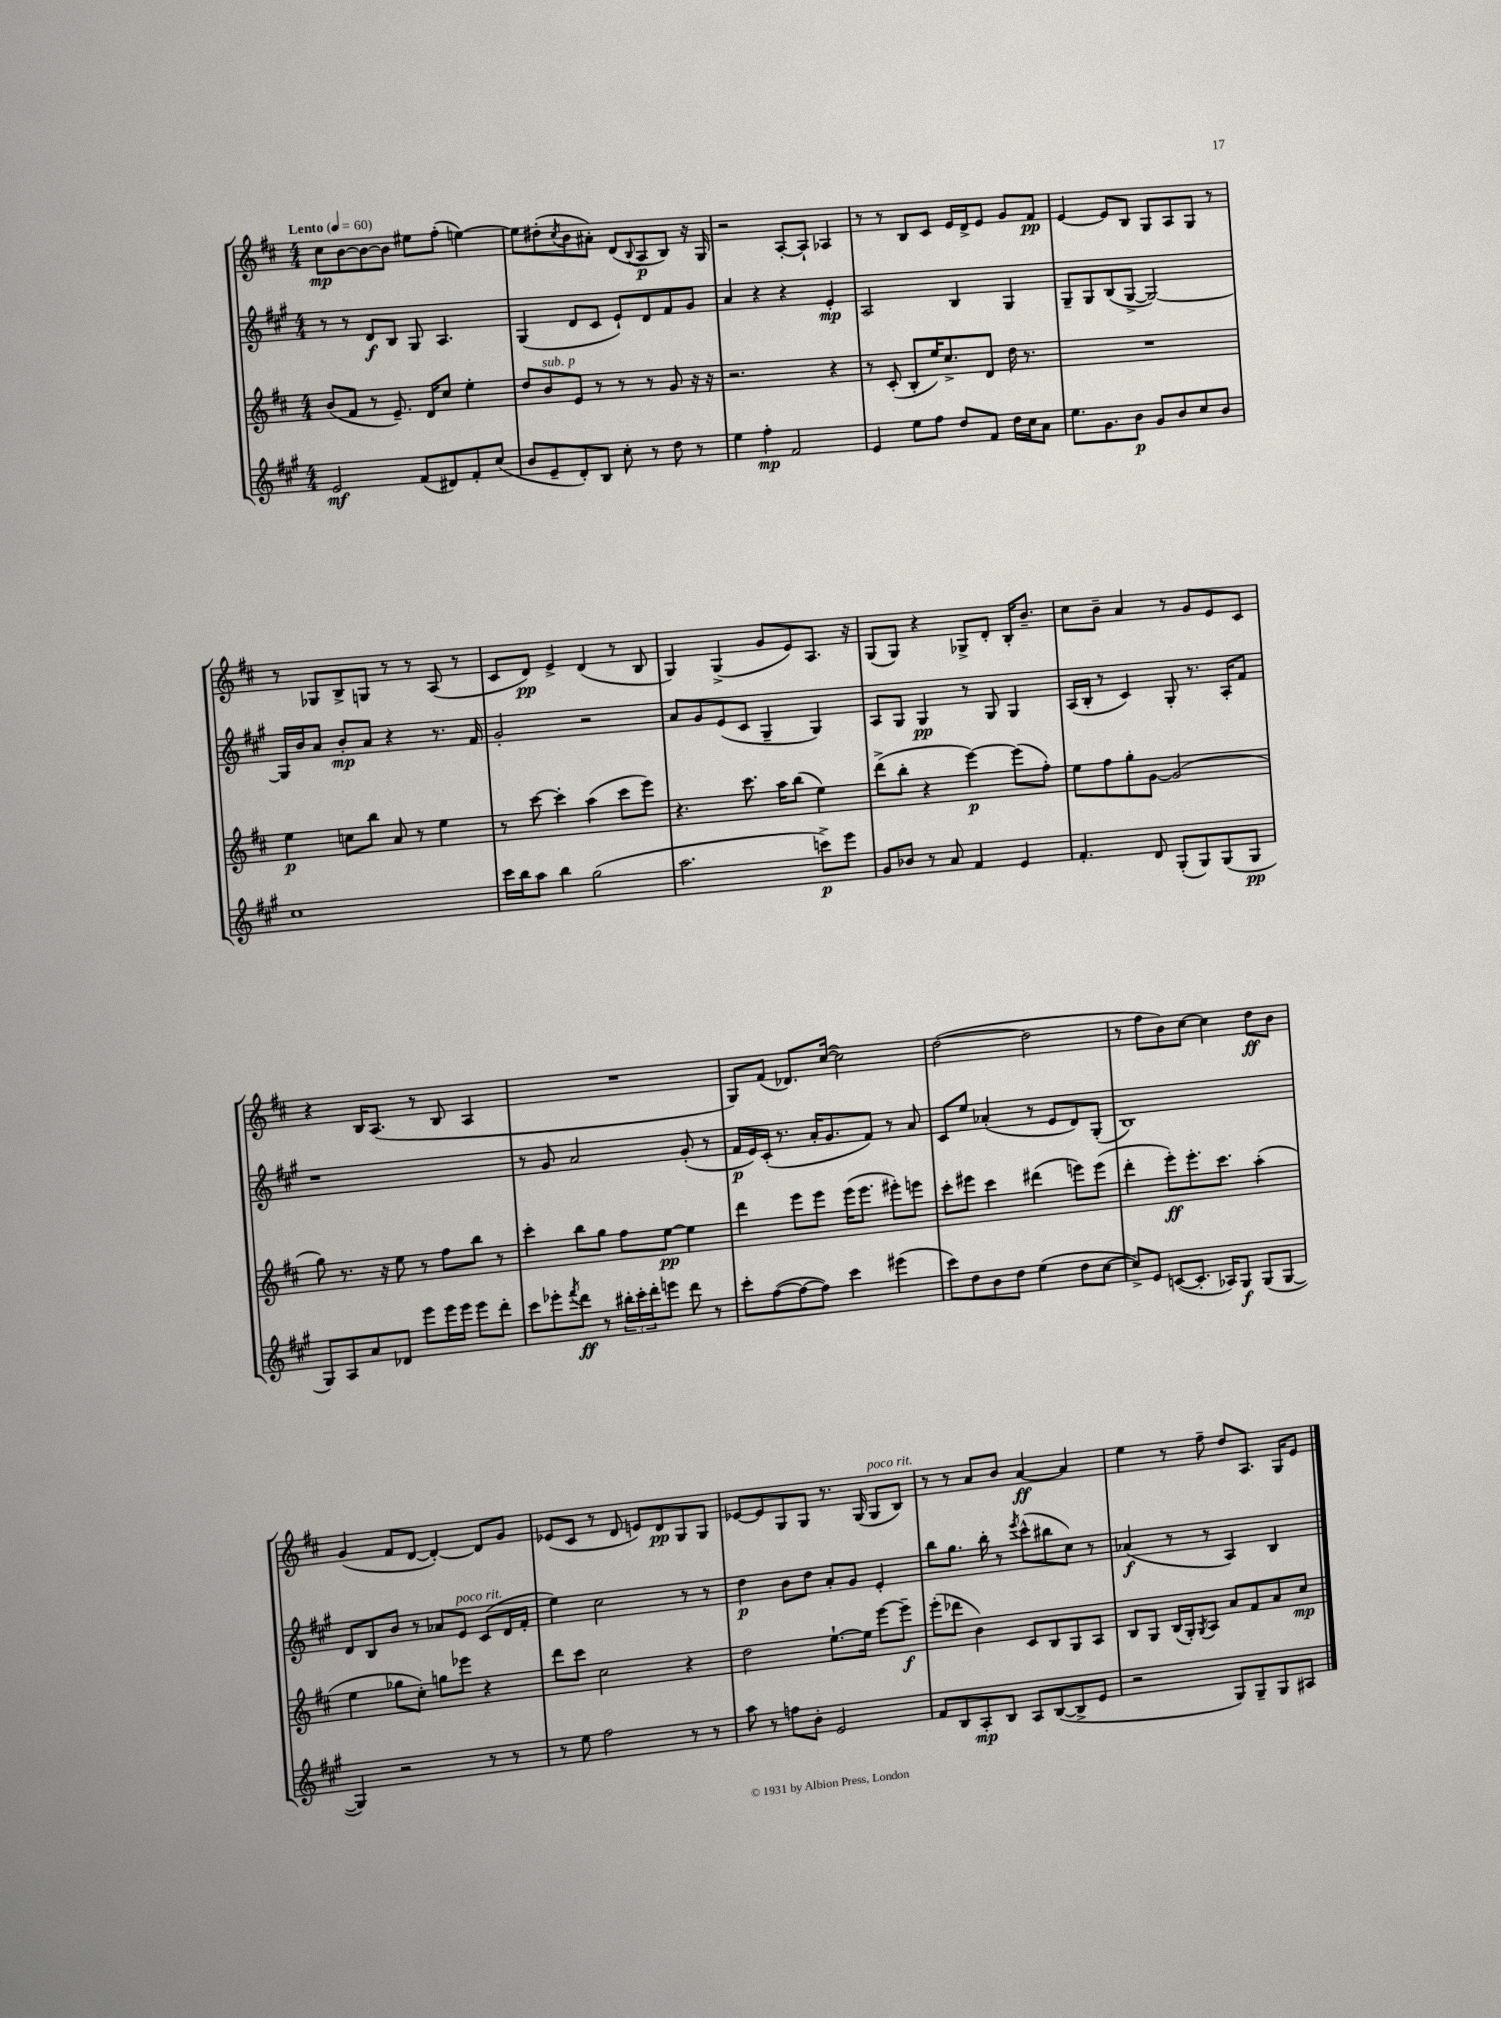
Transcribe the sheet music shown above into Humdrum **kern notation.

**kern	**kern	**kern	**kern
*staff4	*staff3	*staff2	*staff1
*clefG2	*clefG2	*clefG2	*clefG2
*k[f#c#g#]	*k[f#c#]	*k[f#c#g#]	*k[f#c#]
*M4/4	*M4/4	*M4/4	*M4/4
*MM60	*MM60	*MM60	*MM60
2e	(8b	8r	8cc#
.	8f#	8r	[8b
.	8r	8d	8b_
.	8.e~)	8B	8b]
(8f#	.	8G#	8ee#
.	16d	.	.
8d#)	8cc#	4.A	(8ff#'
8f#'	4ee'	.	[4ee)
(8cc#	.	.	.
=	=	=	=
8b	8dd	(4G#	8ee]
8e~	8b	.	(8dd#'
.	.	.	8qcc#
8d')	8e	8d	8b
8B	8r	8c#	8a#')
8cc#'	8r	8e`)	(8d
.	.	.	8qqB
8r	8r	8d	8A
8dd	8g	8f#	8B)
8r	16r	8g#	16r
.	16r	.	16G
=	=	=	=
4ee	2.r	4a	2r
4ff#'	.	4r	.
2f#	.	4r	[8A'
.	.	.	8A`]
.	4r	4e'	4A-
=	=	=	=
4e	8r	2A	8r
.	(8c#'	.	8r
8ee	8B'	.	8B
8ff#	16ee)	.	8c#
.	8.cc#^	.	.
8dd	.	4B	16e
.	.	.	16d^
8f#	8d	.	8e
16dd	16dd	4G#	8g
16cc#	8.r	.	.
8a	.	.	8f#
=	=	=	=
8.ee	1r	8G#~	[4e
.	.	8G#	.
8.g#	.	.	.
.	.	(8B	8e]
8b	.	[8G#^	8B
8g#	.	2G#_)	8G
8b	.	.	8A
8cc#	.	.	8G
8b	.	.	8r
=	=	=	=
1cc#	4ee	16G#]	8r
.	.	16b	.
.	.	8a	8G-
.	8cc	8b'	8B^
.	8bb	8a	8G
.	8a	4r	8r
.	8r	.	8r
.	4ee	8.r	(8A
.	.	.	8r
.	.	16f#	.
=	=	=	=
16ccc#	8r	2g#'	8c#
16bb	.	.	.
8aa	[8ccc#	.	8d)
4bb	4ccc#']	.	4e^
(2gg#	(4aa	2r	(4d
.	8ccc#	.	8r
.	8eee)	.	8B
=	=	=	=
2.aa	4.r	8a	4G)
.	.	8g#	.
.	.	(8e	(4G^
.	8.ccc#	8c#	.
.	.	4G#~	8g
.	16aa	.	.
.	(8bb	.	8e)
8ccc^)	4ee)	4G#)	8.A
8eee	.	.	.
.	.	.	16r
=	=	=	=
8g#	(8ddd^	8A	(8G
8b-	8bb'	8G#	8G)
8r	4r	4G#	4r
8a	.	.	.
4f#	[4eee)	8r	8G-^
.	.	8G#	8d'
4e	(8eee]	4G#	16B'
.	.	.	8.b~
.	8ff#')	.	.
=	=	=	=
4.f#'	8ee	(16A	8cc#
.	.	16B'	.
.	8ff#	8r	8b~
.	8gg'	4c#)	4a
8d	[8g	.	.
(8G#'	(2g]	8G#'	8r
8G#)	.	8.r	8g
(8G#	.	.	8e
.	.	16A'	.
8G#	.	8f#	8c#
=	=	=	=
8G#)	8gg)	1r	4r
8A	8.r	.	.
8a	.	.	16B
.	16r	.	(8.A
8d-	8ee	.	.
8eee	8r	.	8r
16eee	8ff#	.	8B
16eee	.	.	.
8eee	8bb	.	4A
8ddd'	8r	.	.
=	=	=	=
8ccc#	4ccc#'	8r	1r
8eee-'	.	8g#	.
8qfff#	.	.	.
8ddd	8bb	2a	.
8r	8gg	.	.
24bb#'	8ff#	.	.
24ccc#'	.	.	.
24ddd'	.	.	.
8eee	[8ee	.	.
8ddd	4ee]	(8g#'	.
8r	.	8r	.
=	=	=	=
8ccc#'	4ddd	16f#	8G)
.	.	16e)	.
([8ff#	.	(16c#'	(8f#
.	.	8.r	.
8ff#_	8eee	.	8.d-)
8ff#])	8eee	16a'	.
.	.	8.g#	([16cc#
4ccc#	(16eee	.	2cc#])
.	8.eee	.	.
.	.	8f#)	.
(4eee#	8eee#')	8r	.
.	8eee	8a	.
=	=	=	=
8ccc#)	8ccc#'	8c#	([2dd
8dd	8eee#	8ee	.
8b	4ccc#	(4a-'	.
8dd	.	.	.
(4ee	(4ddd#	8r	2dd]
.	.	8e	.
8dd	8eee)	8d)	.
[8cc#	(8eee	(8G#'	.
=	=	=	=
8cc#^])	4ddd'	1B)	8r
8e	.	.	8ff#
([8c	8eee')	.	8b)
8.c']	8.eee'	.	[8cc#
.	.	.	4cc#]
16A-)	8.ccc#	.	.
8G#	.	.	.
(8G#	(4aa'	.	8dd
[8G#	.	.	8b
=	=	=	=
4G#])	4ee	8d	(4g
.	.	8B	.
2r	8gg-	8b	8f#
.	8cc#')	8r	[8d
.	8gg	8a-	4d'_)
.	8eee-	8e	.
8r	4r	(8c#	8d]
8r	.	16d	8g
.	.	16f#'	.
=	=	=	=
8r	8ddd	4ee)	(8e-
8ee	8ccc#	.	8c#
2ff#	2cc#	2cc#	8r
.	.	.	8d
.	.	.	8e)
.	.	.	8d
8r	4r	8r	8G
8r	.	8r	8G
=	=	=	=
8aa	2dd	4dd	[8e-
8r	.	.	8e-]
8ff	.	8b	8G
8b'	.	8dd	8G
2e	[8.ee`	8a'	8.r
.	.	8g#	.
.	16ee]	.	(16G
.	[8eee	4e'	8G
.	8eee~]	.	8B)
=	=	=	=
8f#	(8eee'	8bb	8r
8B	8ddd-	8.gg#	8r
8A'	4b)	.	8a
.	.	16bb'	.
8B	.	8r	8b
.	.	8qeee	.
8A	8c#	(8ccc#^^	[4a
([8B	8B	8bb#	.
8B^]	8G	8cc#)	4a]
8e	8A	8r	.
=	=	=	=
2r	8B	(4a-	4ee
.	8G	.	.
.	(16B	8r	8r
.	16G')	.	.
.	8qG	.	.
.	8A	8r	8ff#~
8G#)	8a	4A)	8dd
8G#~	8f#	.	8.A
8G#	8a	4B	.
.	.	.	16G
8A#	8cc#	.	8e
==	==	==	==
*-	*-	*-	*-
